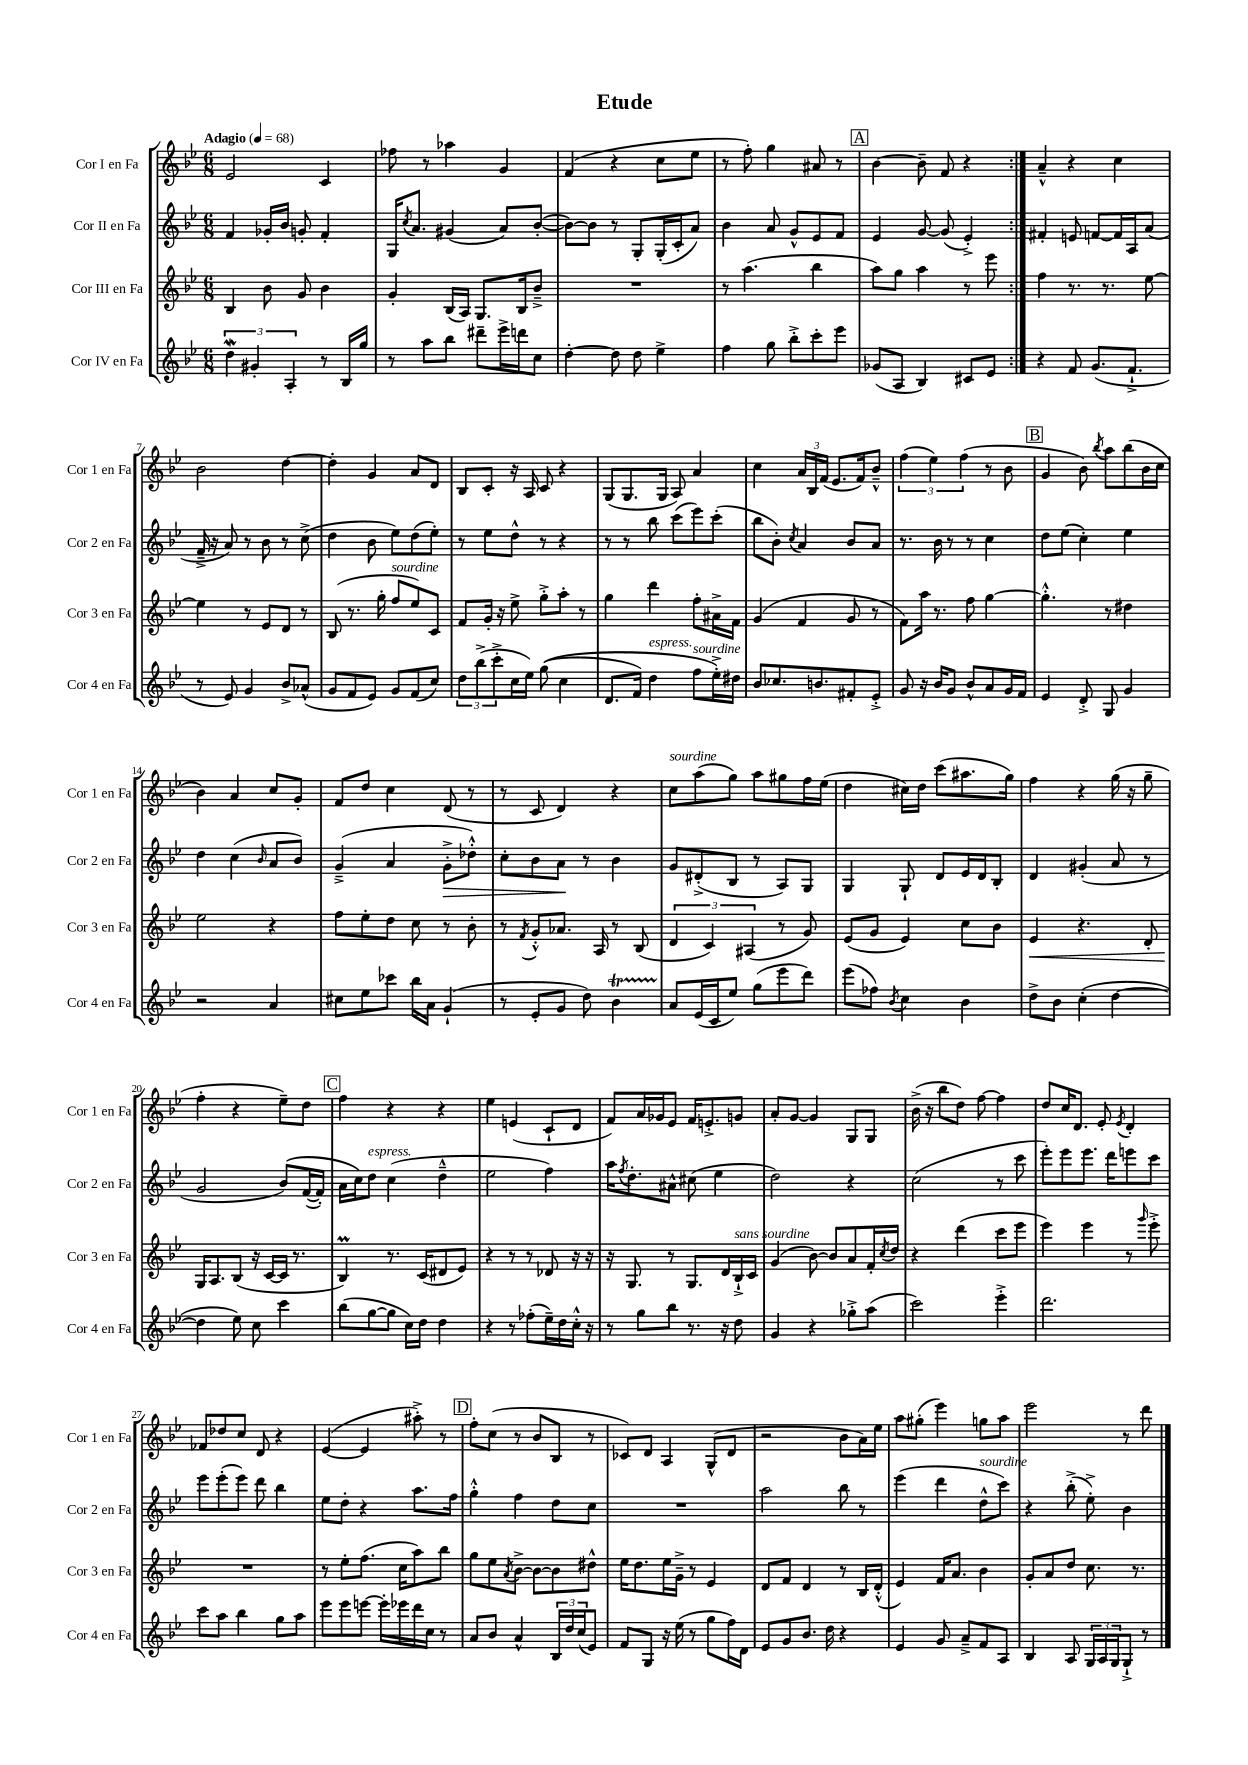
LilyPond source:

\header { title = "Etude" }
<<
\new StaffGroup <<
\new Staff = "s0" \with { instrumentName = "Cor I en Fa" shortInstrumentName = "Cor 1 en Fa" } {
    \clef treble \key bes \major \numericTimeSignature \time 6/8 \tempo "Adagio" 4 = 68
    \repeat volta 2 { ees'2 c'4 |
    fes''8 r8 aes''4 g'4 |
    f'4( r4 c''8 ees''8 |
    r8 f''8-.) g''4 ais'8 r8 |
    \mark \markup { \box "A" } bes'4~ bes'8-- f'8 r4 | }
    a'4---^ r4 c''4 |
    bes'2 d''4~ |
    d''4-. g'4 a'8 d'8 |
    bes8 c'8-. r16 a16 c'8 r4 |
    g8( g8. g16 a8) a'4 |
    c''4 \tuplet 3/2 { a'16 bes16 f'16( } ees'8. f'16) bes'8---^ |
    \tuplet 3/2 { f''4( ees''4) f''4( } r8 bes'8 |
    \mark \markup { \box "B" } g'4 bes'8) \acciaccatura { bes''8 } a''8 bes''8( bes'16 c''16 |
    bes'4) a'4 c''8 g'8-. |
    f'8 d''8 c''4 d'8( r8 |
    r8 c'8 d'4) r4 |
    c''8^\markup { \italic "sourdine" } a''8( g''8) a''8 gis''8 f''16 ees''16( |
    d''4 cis''16) d''16 c'''8( ais''8. g''16) |
    f''4 r4 g''16( r16 g''8-- |
    f''4-. r4 ees''8--) d''8 |
    \mark \markup { \box "C" } f''4 r4 r4 |
    ees''4 e'4( c'8-! d'8 |
    f'8) a'16 ges'16 ees'8 f'16 e'8.-.-> g'8 |
    a'8-. g'8~ g'4 g8 g8 |
    bes'16->( r16 bes''8 d''8) f''8~ f''4 |
    d''8 c''16 d'8. ees'8-. \acciaccatura { ees'8 } d'4-. |
    fes'8 des''8 c''8 d'8 r4 |
    ees'4~( ees'4 ais''8-.->) r8 |
    \mark \markup { \box "D" } f''8-. c''8( r8 bes'8 bes8 r8 |
    ces'8) d'8 a4 g8-^( d'8 |
    r2 bes'8 a'16) ees''16 |
    a''8 gis''8-.( ees'''4) g''8 a''8 |
    ees'''2 r8 d'''8 \bar "|." |
}
\new Staff = "s1" \with { instrumentName = "Cor II en Fa" shortInstrumentName = "Cor 2 en Fa" } {
    \clef treble \key bes \major \numericTimeSignature \time 6/8
    \repeat volta 2 { f'4 ges'16-. bes'16 g'8-. f'4-. |
    g16 \acciaccatura { c''8 } a'8. gis'4( a'8) bes'8~-.( |
    bes'8~) bes'8 r8 g8-. g16-.( c'16-. a'8) |
    bes'4 a'8 g'8-^ ees'8 f'8 |
    \mark \markup { \box "A" } ees'4 g'8~ g'8( ees'4-.->) | }
    fis'4-. e'8 f'8~ f'16 a16 a'8( |
    f'16---> r16 a'8) r8 bes'8 r8 c''8->( |
    d''4 bes'8 ees''8) d''8( ees''8-.) |
    r8 ees''8 d''8-^ r8 r4 |
    r8 r8 bes''8 c'''8( ees'''8) c'''8-.( |
    bes''8 bes'8-.) \acciaccatura { c''8 } a'4 bes'8 a'8 |
    r8. bes'16 r8 r8 c''4 |
    \mark \markup { \box "B" } d''8 ees''8( c''4-.) ees''4 |
    d''4 c''4( \grace { bes'16 } a'8 bes'8) |
    g'4--->( a'4 g'8-.->\> des''8-.-^) |
    c''8-. bes'8 a'8\! r8 bes'4 |
    g'8 dis'8-.->( bes8 r8 a8) g8 |
    g4 g8-! d'8 ees'16 d'16 bes8-. |
    d'4 gis'4-.( a'8 r8 |
    g'2 bes'8)\( f'16~( f'16-.) |
    \mark \markup { \box "C" } a'16 c''16\) d''8^\markup { \italic "espress." } c''4( d''4---^ |
    ees''2 f''4) |
    a''16 \acciaccatura { f''8 } d''8.-. ais'8-^ cis''8( ees''4 |
    d''2) r4 |
    c''2( r8 c'''8 |
    ees'''8-.) ees'''8 ees'''8. d'''16 e'''8 c'''8 |
    ees'''8 ees'''8-.( ees'''8) d'''8 bes''4 |
    ees''8 d''8-. r4 a''8. f''16 |
    \mark \markup { \box "D" } g''4-.-^ f''4 d''8 c''8 |
    R2. |
    a''2 bes''8 r8 |
    ees'''4( d'''4 d''8-^^\markup { \italic "sourdine" } c'''8) |
    r4 bes''8-.->( ees''8-.->) bes'4 \bar "|." |
}
\new Staff = "s2" \with { instrumentName = "Cor III en Fa" shortInstrumentName = "Cor 3 en Fa" } {
    \clef treble \key bes \major \numericTimeSignature \time 6/8
    \repeat volta 2 { bes4 bes'8 g'8 bes'4 |
    g'4-. bes16( a16) g8. bes16 bes'8---> |
    R2. |
    r8 a''4.( bes''4 |
    \mark \markup { \box "A" } a''8) g''8 a''4 r8 ees'''8 | }
    f''4 r8. r8. ees''8~ |
    ees''4 r8 ees'8 d'8 r8 |
    bes8( r8. g''16-. f''8^\markup { \italic "sourdine" } ees''8) c'8 |
    f'8 g'16-. r16 ees''8-> g''8-.-> a''8-. r8 |
    g''4 d'''4 f''8-. ais'16-> f'16 |
    g'4( f'4 g'8 r8 |
    f'8) a''16 r8. f''8 g''4~ |
    \mark \markup { \box "B" } g''4.-.-^ r8 dis''4 |
    ees''2 r4 |
    f''8 ees''8-. d''8 c''8 r8 bes'8-. |
    r8 \acciaccatura { f'8 } g'8-.-^ aes'8. a16 r8 bes8( |
    \tuplet 3/2 { d'4 c'4) ais4( } r8 g'8) |
    ees'8( g'8 ees'4) c''8 bes'8 |
    ees'4\< r4. d'8-. |
    g16\! a8. bes8( r16 c'16~ c'16 r8. |
    \mark \markup { \box "C" } bes4\prall) r8. c'16( dis'8 ees'8) |
    r4 r8 r8 des'8 r16 r16 |
    r16 g8. r8 g8. d'16 bes16-!->^\markup { \italic "sans sourdine" } c'16 |
    g'4( bes'8~) bes'8 a'8 f'16-. \acciaccatura { c''8 } d''16 |
    r4 d'''4( c'''8 ees'''8 |
    ees'''4) ees'''4 r8 \grace { g'''16 } ees'''8-.-> |
    R2. |
    r8 ees''8-. f''8.( c''16 a''8) bes''8 |
    \mark \markup { \box "D" } g''8 ees''8 \acciaccatura { a'8 } bes'8~-> bes'8~ bes'8 dis''8-^ |
    ees''16 d''8. ees''16 g'16---> r8 ees'4 |
    d'8 f'8 d'4 r8 bes16 d'16-.-^( |
    ees'4) f'16 a'8. bes'4 |
    g'8-. a'8 d''8 c''8. r8. \bar "|." |
}
\new Staff = "s3" \with { instrumentName = "Cor IV en Fa" shortInstrumentName = "Cor 4 en Fa" } {
    \clef treble \key bes \major \numericTimeSignature \time 6/8
    \repeat volta 2 { \tuplet 3/2 { d''4\mordent gis'4-. a4-. } r8 bes16 g''16 |
    r8 a''8 bes''8 dis'''8-- ees'''16-> d'''16 c''8 |
    d''4~-. d''8 d''8 ees''4-> |
    f''4 g''8 bes''8-.-> c'''8-. ees'''8 |
    \mark \markup { \box "A" } ges'8( a8 bes4) cis'8 ees'8 | }
    r4 f'8 g'8.( f'8.-!-> |
    r8 ees'8) g'4 bes'8-> aes'8-^( |
    g'8 f'8 ees'8) g'8 f'8( c''8) |
    \tuplet 3/2 { d''8 bes''8->( c'''8-.-> } c''16 ees''16) g''8(\( c''4 |
    d'8. f'16) d''4^\markup { \italic "espress." } f''8^\markup { \italic "sourdine" } ees''16-.->\) dis''16 |
    bes'8 ces''8. b'8. fis'8-. ees'8-.-> |
    g'8 r16 bes'16 g'8 bes'8-^ a'8 g'16 f'16 |
    \mark \markup { \box "B" } ees'4 d'8-.-> g8 g'4 |
    r2 a'4 |
    cis''8 ees''8 ces'''8 bes''16 a'16 g'4-!( |
    r8 ees'8-. g'8 d''8) bes'4\startTrillSpan |
    a'8\stopTrillSpan ees'16( c'16 ees''8) g''8( ees'''8 d'''8) |
    ees'''8( fes''8) \acciaccatura { bes'8 } c''4 bes'4 |
    d''8-> bes'8 c''4-.( d''4~ |
    d''4 ees''8) c''8 c'''4 |
    \mark \markup { \box "C" } bes''8( g''8~ g''8 c''16) d''16 d''4 |
    r4 r8 fes''8-.( ees''16--) d''16 c''16-.-^ r16 |
    r8 g''8 bes''8 r8. r16 d''8 |
    g'4 r4 ges''8-.-> a''8( |
    c'''2) ees'''4-.-> |
    d'''2. |
    c'''8 a''8 bes''4 g''8 a''8 |
    ees'''8 ees'''8 e'''8~ e'''16-. ees'''16 d'''16 c''16 r8 |
    \mark \markup { \box "D" } a'8 bes'8 a'4-^ \tuplet 3/2 { bes16 d''16 c''16( } ees'8) |
    f'8 g8 r16 ees''16( r8 g''8 f''16) d'16 |
    ees'8 g'8 bes'8. d''16 r4 |
    ees'4 g'8 a'8---> f'8 a8 |
    bes4 a8 \tuplet 3/2 { g16 a16 g16 } g8-!-> r8 \bar "|." |
}
>>
>>
